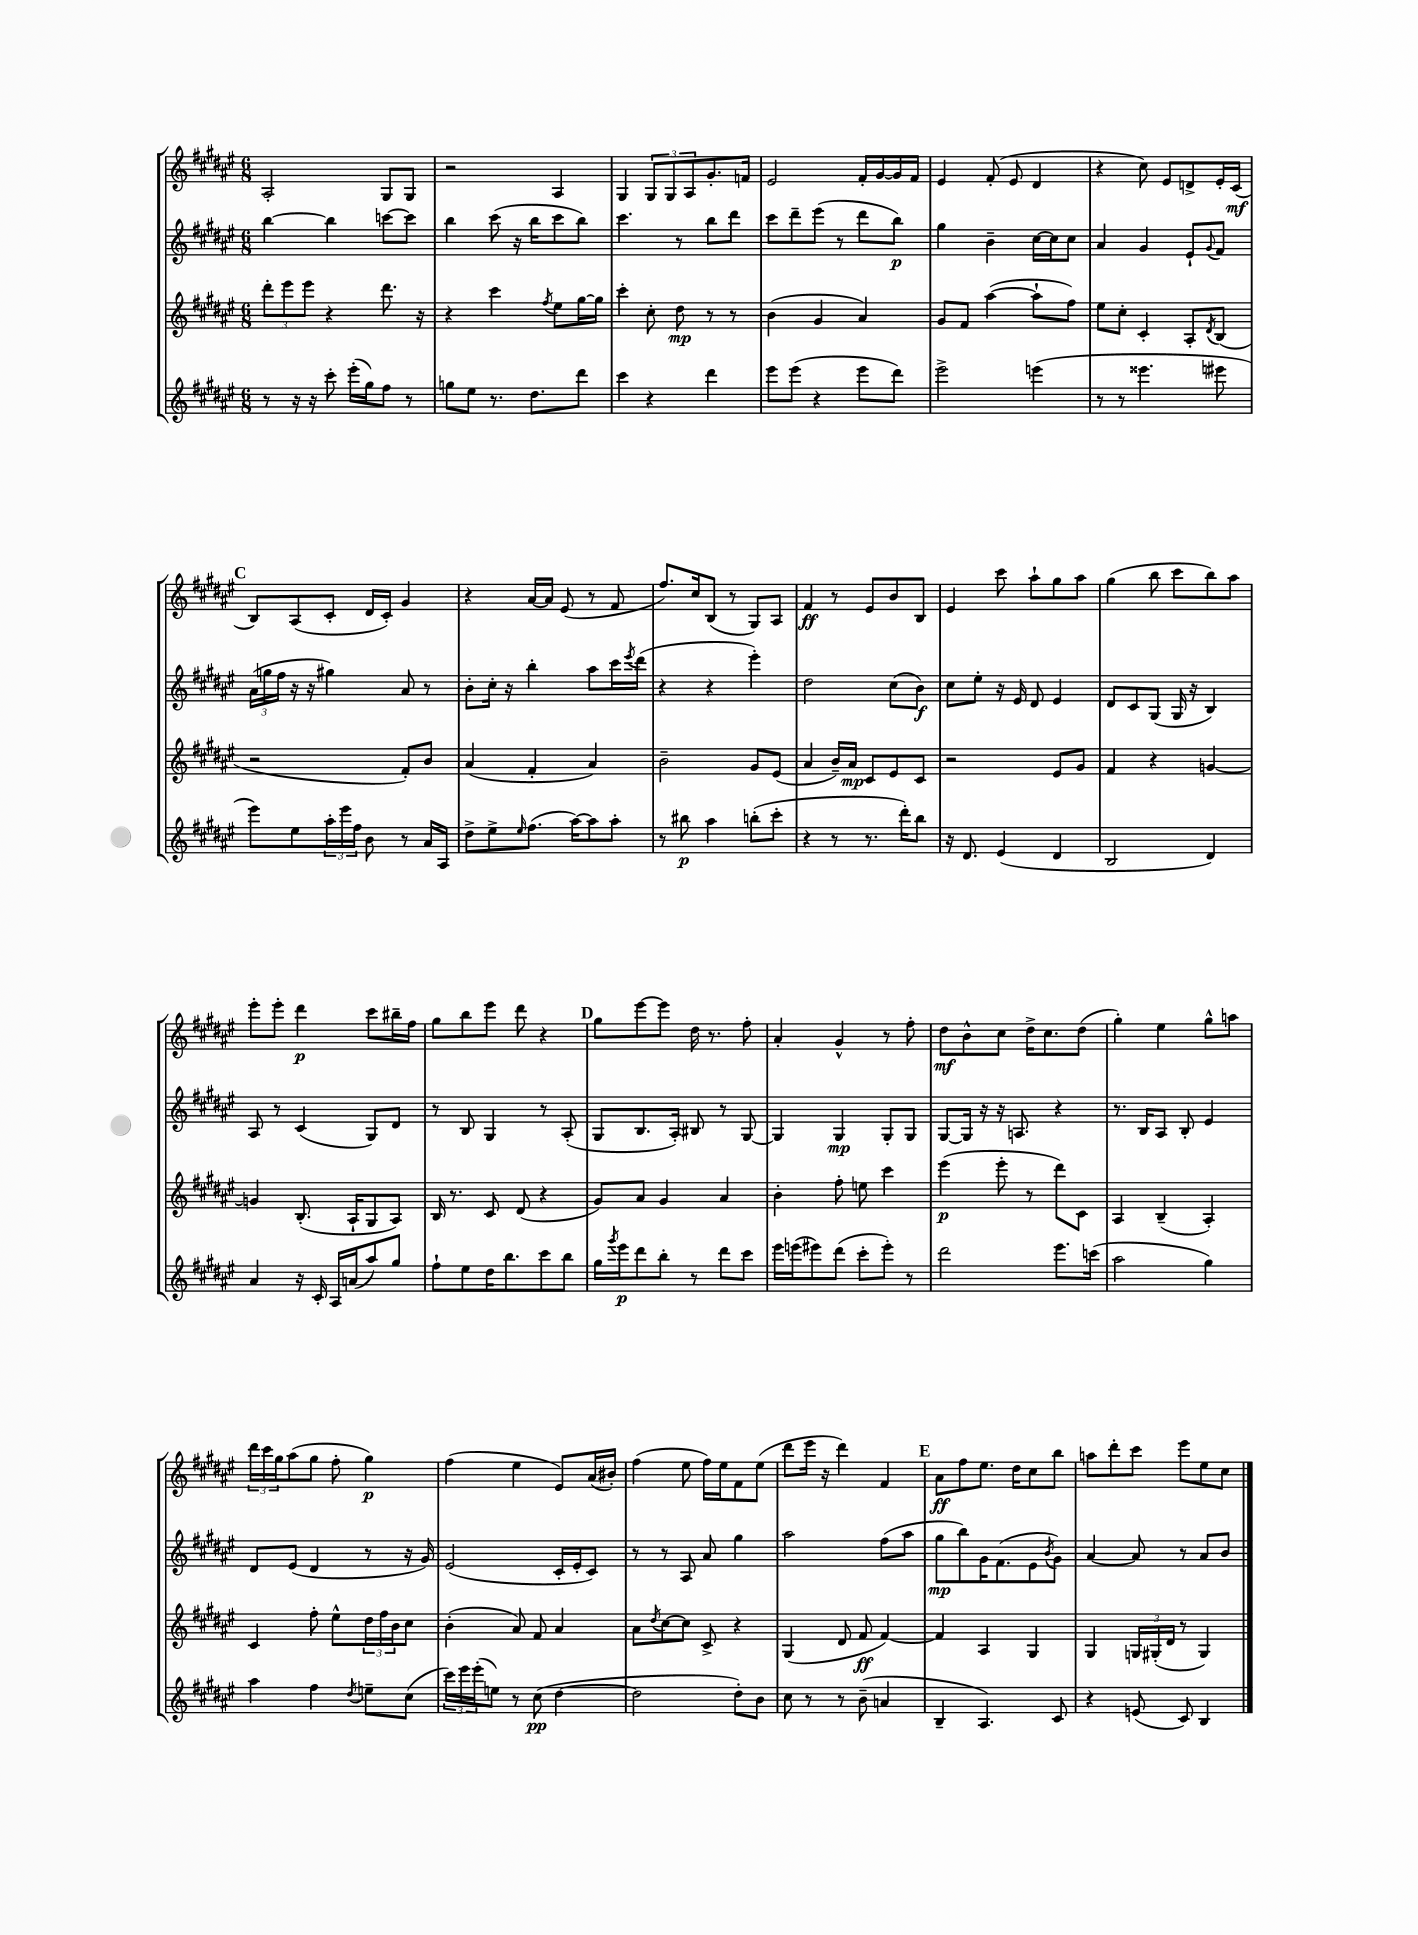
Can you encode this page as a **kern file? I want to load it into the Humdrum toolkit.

**kern	**dynam	**kern	**dynam	**kern	**dynam	**kern	**dynam
*part4	*part4	*part3	*part3	*part2	*part2	*part1	*part1
*staff4	*staff4	*staff3	*staff3	*staff2	*staff2	*staff1	*staff1
*clefG2	*	*clefG2	*	*clefG2	*	*clefG2	*
*k[f#c#g#d#a#e#]	*	*k[f#c#g#d#a#e#]	*	*k[f#c#g#d#a#e#]	*	*k[f#c#g#d#a#e#]	*
*M6/8	*	*M6/8	*	*M6/8	*	*M6/8	*
=72	=72	=72	=72	=72	=72	=72	=72
8r	.	12ddd#'\L	.	[4bb\	.	2A#'/	.
.	.	12eee#\	.	.	.	.	.
16r	.	.	.	.	.	.	.
.	.	12eee#\J	.	.	.	.	.
16r	.	.	.	.	.	.	.
8ccc#'\	.	4r	.	4bb\]	.	.	.
(16eee#'\LL	.	.	.	.	.	.	.
16gg#\J)	.	.	.	.	.	.	.
8ff#\J	.	8.ddd#\	.	[8cccn\L	.	8G#/L	.
8r	.	.	.	8ccc\J]	.	8G#/J	.
.	.	16r	.	.	.	.	.
=73	=73	=73	=73	=73	=73	=73	=73
8ggn\L	.	4r	.	4bb\	.	2r	.
8ee#\J	.	.	.	.	.	.	.
8.r	.	4ccc#\	.	(8ccc#\	.	.	.
.	.	.	.	16r	.	.	.
8.dd#\L	.	.	.	16bb\KL	.	.	.
.	.	8qff#/	.	.	.	.	.
.	.	8ee#\L	.	8ccc#\	.	4A#/	.
8ddd#\J	.	[16gg#\L	.	8bb\J)	.	.	.
.	.	16gg#\JJ]	.	.	.	.	.
=74	=74	=74	=74	=74	=74	=74	=74
4ccc#\	.	4ccc#'\	.	4.ccc#\	.	4G#/	.
4r	.	8cc#'\	.	.	.	12G#/L	.
.	.	.	.	.	.	12G#/	.
.	.	8dd#\	mp	8r	.	.	.
.	.	.	.	.	.	12A#/	.
4ddd#\	.	8r	.	8bb\L	.	8.g#'/	.
.	.	8r	.	8ddd#\J	.	.	.
.	.	.	.	.	.	16fn/Jk	.
=75	=75	=75	=75	=75	=75	=75	=75
8eee#\L	.	(4b\	.	8ccc#\L	.	2e#/	.
(8eee#\J	.	.	.	8ddd#~\	.	.	.
4r	.	4g#/	.	(8eee#\J	.	.	.
.	.	.	.	8r	.	.	.
8eee#\L	.	4a#/)	.	8ddd#\L	.	16f#'/LL	.
.	.	.	.	.	.	[16g#/	.
8ddd#\J)	.	.	.	8bb\J)	p	16g#/]	.
.	.	.	.	.	.	16f#/JJ	.
=76	=76	=76	=76	=76	=76	=76	=76
2eee#^\	.	8g#/L	.	4gg#\	.	4e#/	.
.	.	8f#/J	.	.	.	.	.
.	.	([4aa#\	.	4b~\	.	(8f#'/	.
.	.	.	.	.	.	8e#/	.
(4eeen\	.	8aa#`\L]	.	[16cc#\LL	.	4d#/	.
.	.	.	.	16cc#\J]	.	.	.
.	.	8ff#\J)	.	8cc#\J	.	.	.
=77	=77	=77	=77	=77	=77	=77	=77
8r	.	8ee#\L	.	4a#/	.	4r	.
8r	.	8cc#'\J	.	.	.	.	.
4.eee##X\	.	4c#'/	.	4g#/	.	8cc#\)	.
.	.	.	.	.	.	8e#/L	.
.	.	8A#'/L	.	8e#`/L	.	8dn^/	.
.	.	8qd#/	.	8qqg#/	.	.	.
8eee#X\	.	(8B/J	.	8f#/J	.	16e#'/L	.
.	.	.	.	.	.	(16c#/JJ	mf
!!LO:LB:g=z
!!LO:REH:place=s1:t=C
=78	=78	=78	=78	=78	=78	=78	=78
8eee#\L)	.	2r	.	(24a#\LL	.	8B/L)	.
.	.	.	.	24ggn\	.	.	.
.	.	.	.	24ff#\JJ	.	.	.
8ee#\	.	.	.	16r	.	(8A#/	.
.	.	.	.	16r	.	.	.
24aa#'\L	.	.	.	4gg#X\)	.	8c#'/J	.
24eee#\	.	.	.	.	.	.	.
24ff#\JJ	.	.	.	.	.	.	.
8b\	.	.	.	.	.	16d#/LL	.
.	.	.	.	.	.	16c#'/JJ)	.
8r	.	8f#'/L)	.	8a#/	.	4g#/	.
16a#/LL	.	8b/J	.	8r	.	.	.
16A#/JJ	.	.	.	.	.	.	.
=79	=79	=79	=79	=79	=79	=79	=79
8dd#^\L	.	(4a#/	.	8b'\L	.	4r	.
8ee#^\	.	.	.	16cc#'\Jk	.	.	.
.	.	.	.	16r	.	.	.
16qqee#/	.	.	.	.	.	.	.
(8.ff#\J	.	4f#'/	.	4bb'\	.	[16a#/LL	.
.	.	.	.	.	.	16a#/JJ]	.
.	.	.	.	.	.	(8e#/	.
[16aa#\KL)	.	.	.	.	.	.	.
8aa#\]	.	4a#/)	.	8aa#\L	.	8r	.
8aa#'\J	.	.	.	16ccc#\L	.	8f#/	.
.	.	.	.	8qeee#/	.	.	.
.	.	.	.	(16ddd#\JJ	.	.	.
=80	=80	=80	=80	=80	=80	=80	=80
8r	.	2b~\	.	4r	.	8.ff#/L)	.
8bb#X\	p	.	.	.	.	.	.
.	.	.	.	.	.	16cc#/k	.
4aa#\	.	.	.	4r	.	(8B/J	.
.	.	.	.	.	.	8r	.
(8bbn'\L	.	8g#/L	.	4eee#'\)	.	8G#/L)	.
8ccc#'\J	.	(8e#/J	.	.	.	8A#/J	.
=81	=81	=81	=81	=81	=81	=81	=81
4r	.	4a#/	.	2dd#\	.	4f#/	ff
8r	.	16b~/LL)	.	.	.	8r	.
.	.	16a#/JJ	mp	.	.	.	.
8.r	.	8c#/L	.	.	.	8e#/L	.
.	.	8e#/	.	(8cc#\L	.	8b/	.
16ddd#'\KL)	.	.	.	.	.	.	.
8bb\J	.	8c#/J	.	8b\J)	f	8B/J	.
=82	=82	=82	=82	=82	=82	=82	=82
16r	.	2r	.	8cc#\L	.	4e#/	.
8.d#/	.	.	.	.	.	.	.
.	.	.	.	8ee#'\J	.	.	.
(4e#/	.	.	.	16r	.	8ccc#\	.
.	.	.	.	16e#/	.	.	.
.	.	.	.	8d#/	.	8aa#`\L	.
4d#/	.	8e#/L	.	4e#/	.	8gg#\	.
.	.	8g#/J	.	.	.	8aa#\J	.
=83	=83	=83	=83	=83	=83	=83	=83
2B/	.	4f#/	.	8d#/L	.	(4gg#\	.
.	.	.	.	8c#/	.	.	.
.	.	4r	.	(8G#/J	.	8bb\	.
.	.	.	.	16G#/	.	8ccc#\L	.
.	.	.	.	16r	.	.	.
4d#/)	.	[4gn/	.	4B/)	.	8bb\)	.
.	.	.	.	.	.	8aa#\J	.
!!LO:LB:g=z
=84	=84	=84	=84	=84	=84	=84	=84
4a#/	.	4gn/]	.	8A#/	.	8eee#'\L	.
.	.	.	.	8r	.	8eee#'\J	.
16r	.	(8.B'/	.	(4c#/	.	4ddd#\	p
16c#'/	.	.	.	.	.	.	.
16A#/LL	.	.	.	.	.	.	.
(16an/J	.	16A#`/KL	.	.	.	.	.
8aa#/)	.	8G#/	.	8G#/L)	.	8ccc#\L	.
8gg#/J	.	8A#/J)	.	8d#/J	.	16bb#X~\L	.
.	.	.	.	.	.	16ff#\JJ	.
=85	=85	=85	=85	=85	=85	=85	=85
8ff#`\L	.	16B/	.	8r	.	8gg#\L	.
.	.	8.r	.	.	.	.	.
8ee#\	.	.	.	8B/	.	8bb\	.
16dd#\K	.	8c#/	.	4G#/	.	8eee#\J	.
8.bb\	.	.	.	.	.	.	.
.	.	(8d#/	.	.	.	8ddd#\	.
8ccc#\	.	4r	.	8r	.	4r	.
8bb\J	.	.	.	(8A#'/	.	.	.
!!LO:REH:place=s1:t=D
=86	=86	=86	=86	=86	=86	=86	=86
16gg#\LL	.	8g#/L)	.	8G#/L	.	8gg#\L	.
8qggg#/	.	.	.	.	.	.	.
16eee#\J	p	.	.	.	.	.	.
8ddd#\	.	8a#/J	.	8.B/	.	[8eee#\	.
8bb'\J	.	4g#/	.	.	.	8eee#\J]	.
.	.	.	.	16A#'/Jk)	.	.	.
8r	.	.	.	8B#X/	.	16dd#\	.
.	.	.	.	.	.	8.r	.
8ddd#\L	.	4a#/	.	8r	.	.	.
8ccc#\J	.	.	.	[8G#/	.	8ff#'\	.
=87	=87	=87	=87	=87	=87	=87	=87
16eee#\LL	.	4b'\	.	4G#/]	.	4a#'/	.
(16eeen\J	.	.	.	.	.	.	.
8eee#X\)	.	.	.	.	.	.	.
(8ddd#\J	.	8ff#'\	.	4G#/	mp	4g#^^/	.
8ccc#'\L	.	8een\	.	.	.	.	.
8eee#'\J)	.	4ccc#\	.	8G#'/L	.	8r	.
8r	.	.	.	8G#/J	.	8ff#'\	.
=88	=88	=88	=88	=88	=88	=88	=88
2ddd#\	.	(4eee#\	p	[8G#/L	.	8dd#\L	mf
.	.	.	.	16G#/Jk]	.	8b^^\	.
.	.	.	.	16r	.	.	.
.	.	8eee#'\	.	16r	.	8cc#\J	.
.	.	.	.	8.An/	.	.	.
.	.	8r	.	.	.	16dd#^\KL	.
.	.	.	.	.	.	8.cc#\	.
8.eee#\L	.	8ddd#\L)	.	4r	.	.	.
.	.	8c#\J	.	.	.	(8dd#\J	.
(16cccn\Jk	.	.	.	.	.	.	.
=89	=89	=89	=89	=89	=89	=89	=89
2aa#\	.	4A#/	.	8.r	.	4gg#'\)	.
.	.	.	.	16B/KL	.	.	.
.	.	(4B~/	.	8A#/J	.	4ee#\	.
.	.	.	.	8B'/	.	.	.
4gg#\)	.	4A#'/)	.	4e#/	.	8gg#^^\L	.
.	.	.	.	.	.	8aan\J	.
!!LO:LB:g=z
=90	=90	=90	=90	=90	=90	=90	=90
4aa#\	.	4c#/	.	8d#/L	.	24ddd#\LL	.
.	.	.	.	.	.	24ccc#\	.
.	.	.	.	.	.	24gg#\J	.
.	.	.	.	(8e#/J	.	(8aa#\	.
4ff#\	.	8ff#'\	.	4d#/	.	8gg#\J	.
.	.	8ee#^^\L	.	.	.	8ff#'\	.
8qdd#/	.	.	.	.	.	.	.
8een~\L	.	24dd#\L	.	8r	.	4gg#\)	p
.	.	24ff#\	.	.	.	.	.
.	.	24b\J	.	.	.	.	.
(8cc#\J	.	8cc#\J	.	16r	.	.	.
.	.	.	.	16g#/)	.	.	.
=91	=91	=91	=91	=91	=91	=91	=91
24ccc#\LL)	.	(4b'\	.	(2e#/	.	(4ff#\	.
24eee#\	.	.	.	.	.	.	.
(24eee#'\J	.	.	.	.	.	.	.
8een\J)	.	.	.	.	.	.	.
8r	.	8a#/)	.	.	.	4ee#\	.
(8cc#\	pp	8f#/	.	.	.	.	.
[4dd#\	.	4a#/	.	16c#'/LL	.	8e#/L)	.
.	.	.	.	16e#'/J	.	.	.
.	.	.	.	8c#/J)	.	(16a#/L	.
.	.	.	.	.	.	16b#X'/JJ)	.
=92	=92	=92	=92	=92	=92	=92	=92
2dd#\]	.	8a#\L	.	8r	.	(4ff#\	.
.	.	8qdd#/	.	.	.	.	.
.	.	[8cc#\	.	8r	.	.	.
.	.	8cc#\J]	.	8A#/	.	8ee#\	.
.	.	8c#^/	.	8a#/	.	16ff#\LL)	.
.	.	.	.	.	.	16ee#\J	.
8dd#'\L)	.	4r	.	4gg#\	.	8f#\	.
8b\J	.	.	.	.	.	(8ee#\J	.
=93	=93	=93	=93	=93	=93	=93	=93
8cc#\	.	(4G#/	.	2aa#\	.	8ddd#\L	.
8r	.	.	.	.	.	16eee#\Jk	.
.	.	.	.	.	.	16r	.
8r	.	8d#/	.	.	.	4ddd#\)	.
(8b~\	.	8f#/	ff	.	.	.	.
4an/	.	[4f#/)	.	(8ff#\L	.	4f#/	.
.	.	.	.	8aa#\J	.	.	.
!!LO:REH:place=s1:t=E
=94	=94	=94	=94	=94	=94	=94	=94
4B~/	.	4f#/]	.	8gg#\L	mp	8a#\L	ff
.	.	.	.	8bb\)	.	8ff#\	.
4.A#/)	.	4A#/	.	16g#\K	.	8.ee#\J	.
.	.	.	.	(8.f#\	.	.	.
.	.	.	.	.	.	16dd#\KL	.
.	.	4G#/	.	8e#\	.	8cc#\	.
.	.	.	.	8qb/	.	.	.
8c#/	.	.	.	8g#\J)	.	8bb\J	.
=95	=95	=95	=95	=95	=95	=95	=95
4r	.	4G#/	.	[4a#/	.	8aan\L	.
.	.	.	.	.	.	8ddd#'\	.
(8en/	.	24Gn/LL	.	8a#/]	.	8ccc#\J	.
.	.	(24G#X'/	.	.	.	.	.
.	.	24d#/JJ	.	.	.	.	.
8c#/)	.	8r	.	8r	.	8eee#\L	.
4B/	.	4G#/)	.	8a#/L	.	8ee#\	.
.	.	.	.	8b/J	.	8cc#\J	.
==	==	==	==	==	==	==	==
*-	*-	*-	*-	*-	*-	*-	*-
